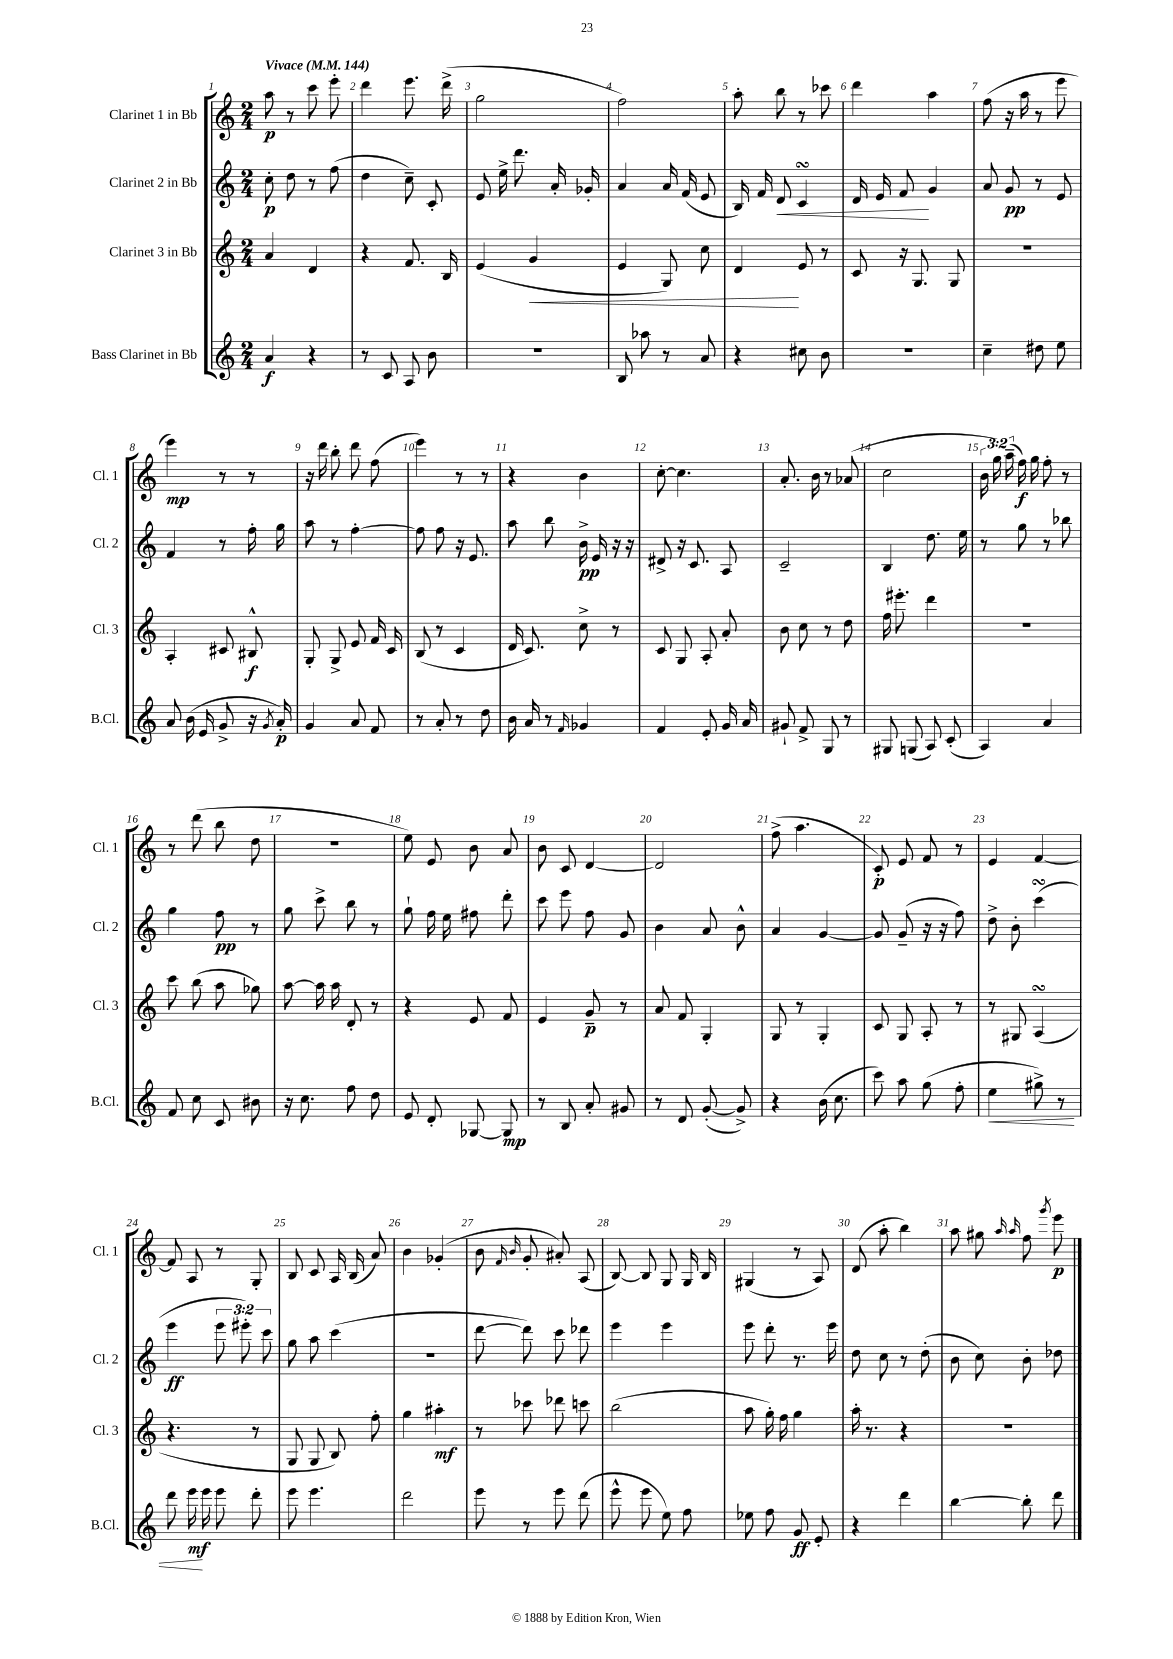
<<
\new StaffGroup <<
\new Staff = "s0" \with { instrumentName = "Clarinet 1 in Bb" shortInstrumentName = "Cl. 1" } {
    \clef treble \key c \major \numericTimeSignature \time 2/4 \override Staff.TupletNumber.text = #tuplet-number::calc-fraction-text \tempo "Vivace" 4 = 144
    \autoBeamOff a''8\p r8 c'''8 e'''8-. |
    d'''4 e'''8. d'''16->( |
    g''2 |
    f''2) |
    a''8-. b''8 r8 ces'''8 |
    d'''4 a''4 |
    f''8( r16 a''16 r8 e'''8 |
    e'''4\mp) r8 r8 |
    r16 d'''16 b''8-. d'''8 f''8( |
    e'''4) r8 r8 |
    r4 b'4 |
    c''8~-. c''4. |
    a'8.-. b'16 r8 aes'8( |
    c''2 |
    \tuplet 3/2 { b'16 g''16) a''16--( } f''16\f) g''16 f''8-. r8 |
    r8 d'''8( b''8 d''8 |
    r2 |
    e''8) e'8 b'8 a'8 |
    b'8 c'8 d'4~ |
    d'2 |
    f''8->( a''4. |
    c'8-.\p) e'8 f'8 r8 |
    e'4 f'4~ |
    f'8 a8 r8 g8-. |
    b8 c'8 a16 b16( a'8) |
    b'4 ges'4-.( |
    b'8 \grace { f'16 b'16 } g'8-. ais'8-.) a8( |
    b8~) b8 g8 g16 b16 |
    gis4( r8 a8) |
    d'8( a''8-. b''4) |
    a''8 gis''8 \grace { a''16 a''16 } f''8 \acciaccatura { g'''8 } e'''8\p \bar "|." |
}
\new Staff = "s1" \with { instrumentName = "Clarinet 2 in Bb" shortInstrumentName = "Cl. 2" } {
    \clef treble \key c \major \numericTimeSignature \time 2/4 \override Staff.TupletNumber.text = #tuplet-number::calc-fraction-text
    \autoBeamOff c''8-.\p d''8 r8 f''8( |
    d''4 c''8--) c'8-. |
    e'8 e''16-> d'''8. a'16-. ges'16-. |
    a'4 a'16 f'16( e'8 |
    b16) f'16 d'8\< c'4\turn |
    d'16 e'16 f'8\! g'4 |
    a'8 g'8\pp r8 e'8 |
    f'4 r8 f''16-. g''16 |
    a''8 r8 f''4~-. |
    f''8 f''8 r16 e'8. |
    a''8 b''8 b'16->\pp e'16 r16 r16 |
    dis'8-> r16 c'8. a8 |
    c'2-- |
    b4 d''8. e''16 |
    r8 g''8 r8 bes''8 |
    g''4 f''8\pp r8 |
    g''8 c'''8-> b''8 r8 |
    g''8-! f''16 e''16 fis''8 d'''8-. |
    c'''8 e'''8 f''8 g'8 |
    b'4 a'8 b'8-^ |
    a'4 g'4~ |
    g'8 g'8--( r16 r16 f''8) |
    d''8-> b'8-. c'''4\turn( |
    e'''4\ff \tuplet 3/2 { e'''8 eis'''8-.) c'''8 } |
    g''8 a''8 c'''4( |
    R2 |
    d'''8~ d'''8) c'''8 des'''8 |
    e'''4 e'''4 |
    e'''8 d'''8-. r8. e'''16 |
    d''8 c''8 r8 d''8-.( |
    b'8 c''8) b'8-. des''8 \bar "|." |
}
\new Staff = "s2" \with { instrumentName = "Clarinet 3 in Bb" shortInstrumentName = "Cl. 3" } {
    \clef treble \key c \major \numericTimeSignature \time 2/4
    \autoBeamOff a'4 d'4 |
    r4 f'8. b16 |
    e'4( g'4\< |
    e'4 g8) c''8 |
    d'4\! e'8 r8 |
    c'8 r16 g8. g8 |
    R2 |
    a4-. cis'8 bis8-^\f |
    g8-. g8-> e'8 f'16 c'16 |
    b8( r8 c'4 |
    d'16 c'8.) c''8-> r8 |
    c'8 g8 a8-. a'8-. |
    b'8 c''8 r8 d''8 |
    f''16 eis'''8.-. d'''4 |
    R2 |
    c'''8 b''8( a''8 ges''8) |
    a''8~ a''16 a''16 d'8-. r8 |
    r4 e'8 f'8 |
    e'4 g'8--\p r8 |
    a'8 f'8 g4-. |
    g8 r8 g4-. |
    c'8 g8 a8-. r8 |
    r8 gis8 a4\turn( |
    r4. r8 |
    g8 g8 b8) f''8-. |
    g''4 ais''4-.\mf |
    r8 ces'''8 des'''8 c'''8 |
    b''2( |
    a''8 g''16-.) f''16 g''4 |
    a''16-. r8. r4 |
    r2 \bar "|." |
}
\new Staff = "s3" \with { instrumentName = "Bass Clarinet in Bb" shortInstrumentName = "B.Cl." } {
    \clef treble \key c \major \numericTimeSignature \time 2/4
    \autoBeamOff a'4\f r4 |
    r8 c'8 a8 b'8 |
    r2 |
    b8 aes''8 r8 a'8 |
    r4 cis''8 b'8 |
    R2 |
    c''4-- dis''8 e''8 |
    a'8 b'16( e'16 g'8-> r16 \acciaccatura { g'8 } a'16-.\p) |
    g'4 a'8 f'8 |
    r8 a'8-. r8 d''8 |
    b'16 a'16 r8 \grace { f'16 } ges'4 |
    f'4 e'8-. g'16 a'16 |
    gis'8-! f'8-> g8 r8 |
    gis8 g8( a8) c'8-.( |
    a4) a'4 |
    f'8 c''8 c'8 bis'8 |
    r16 c''8. f''8 d''8 |
    e'8 d'8-. ges8~ ges8\mp |
    r8 b8 a'8-. gis'8 |
    r8 d'8 g'8~-.( g'8->) |
    r4 b'16( c''8. |
    c'''8) a''8 g''8( f''8-. |
    e''4\< gis''8->) r8 |
    d'''8 e'''16\mf\! e'''16 e'''8 d'''8-. |
    e'''8 e'''4. |
    d'''2 |
    e'''8 r8 e'''8 d'''8( |
    e'''8-^ e'''8 e''8) f''8 |
    ees''8 f''8 g'8\ff e'8-. |
    r4 d'''4 |
    b''4~ b''8-. d'''8 \bar "|." |
}
>>
>>
\layout { \context { \Score \override BarNumber.break-visibility = ##(#f #t #t) barNumberVisibility = #all-bar-numbers-visible } }
